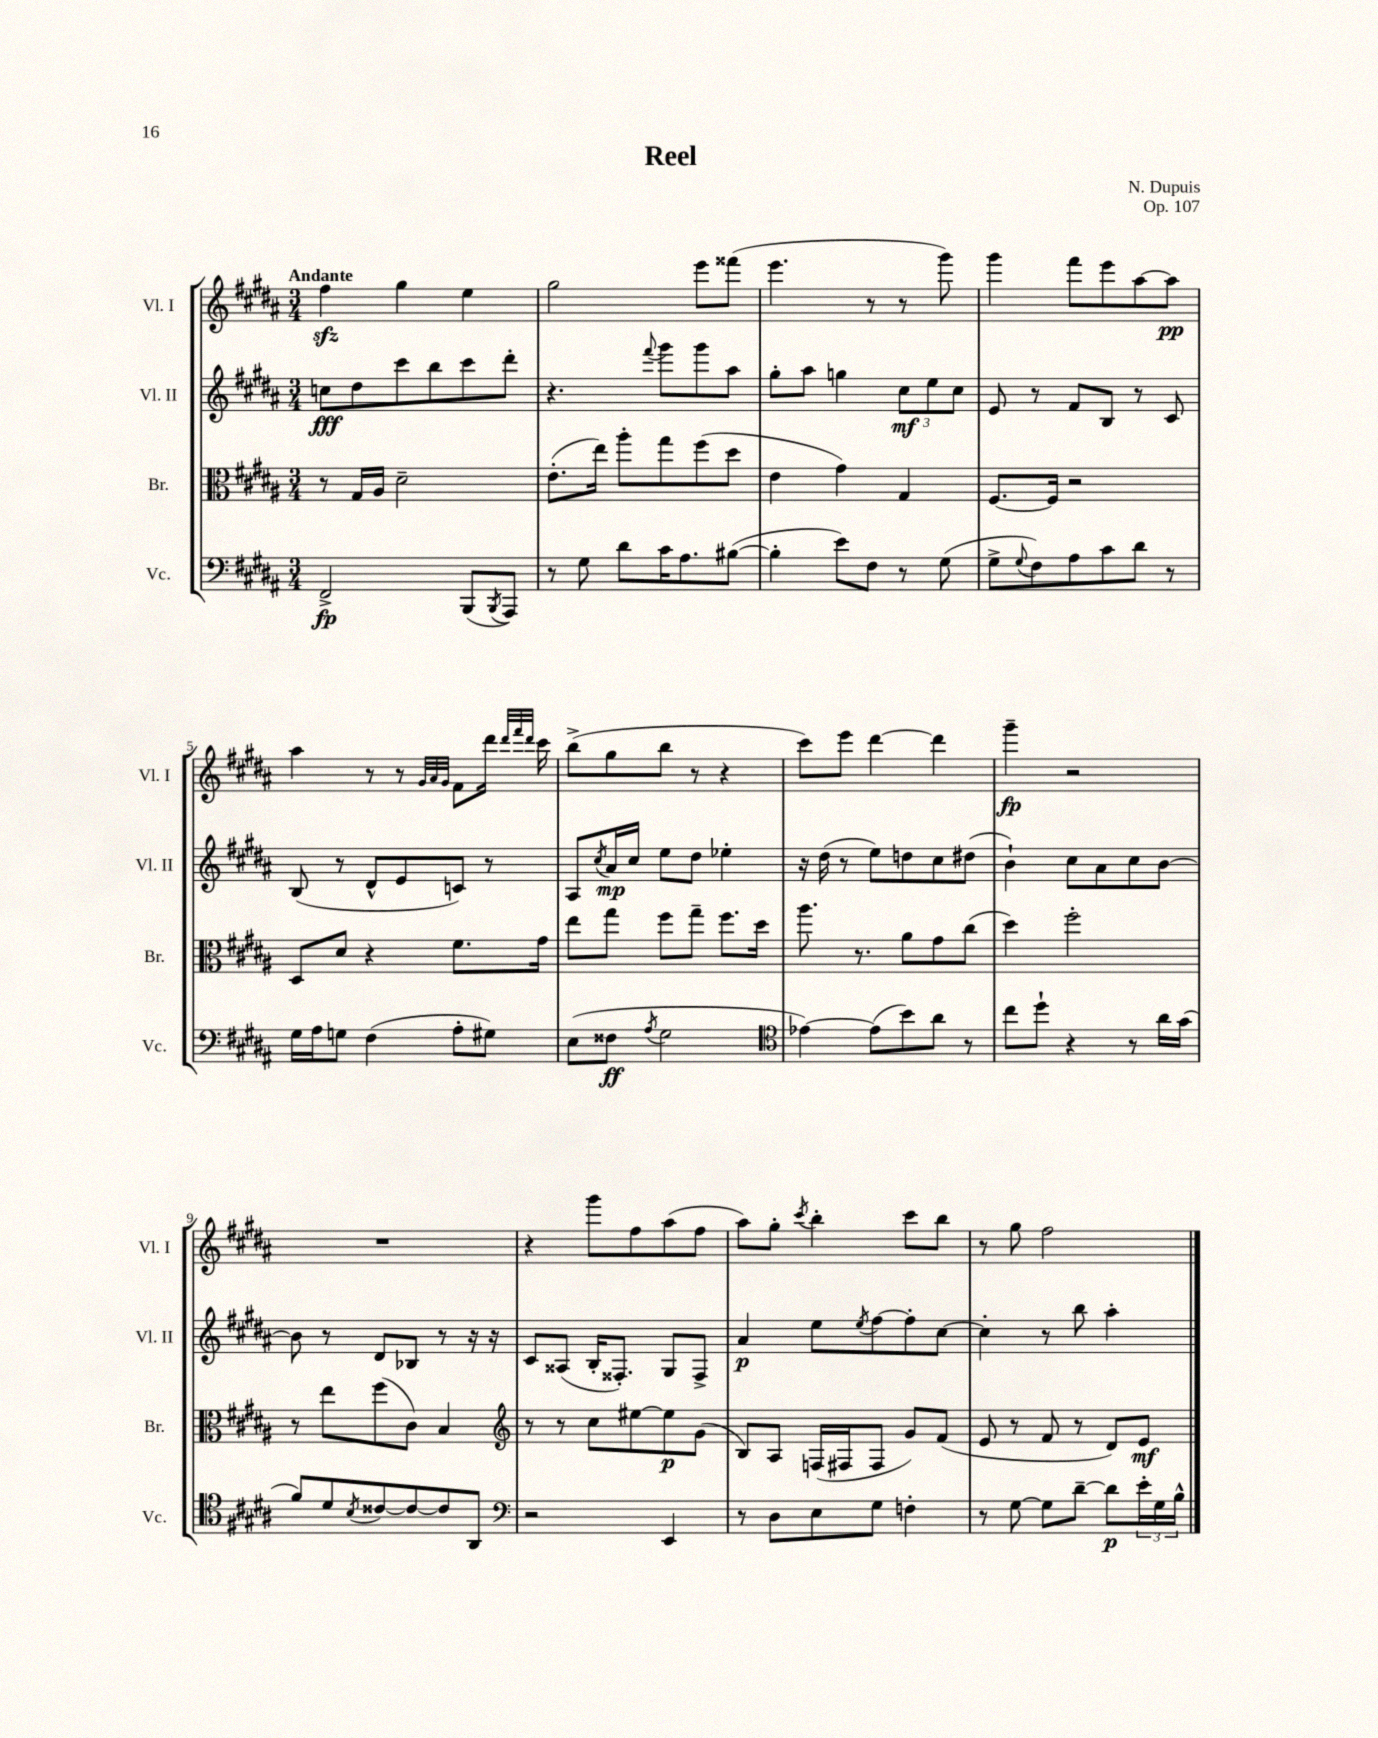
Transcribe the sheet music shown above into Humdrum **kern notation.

**kern	**dynam	**kern	**dynam	**kern	**dynam	**kern	**dynam
*part4	*part4	*part3	*part3	*part2	*part2	*part1	*part1
*staff4	*staff4	*staff3	*staff3	*staff2	*staff2	*staff1	*staff1
*I"Vc.	*	*I"Br.	*	*I"Vl. II	*	*I"Vl. I	*
*I'Vc.	*	*I'Br.	*	*I'Vl. II	*	*I'Vl. I	*
*clefF4	*	*clefC3	*	*clefG2	*	*clefG2	*
*k[f#c#g#d#a#]	*	*k[f#c#g#d#a#]	*	*k[f#c#g#d#a#]	*	*k[f#c#g#d#a#]	*
*M3/4	*	*M3/4	*	*M3/4	*	*M3/4	*
=1	=1	=1	=1	=1	=1	=1	=1
!	!	!	!	!	!	!LO:TX:a:B:t=Andante	!
2FF#^/	fp	8r	.	8ccn\L	fff	4ff#zz\	.
.	.	16G#/LL	.	8dd#\	.	.	.
.	.	16A#/JJ	.	.	.	.	.
.	.	2d#~\	.	8ccc#\	.	4gg#\	.
.	.	.	.	8bb\	.	.	.
(8BBB/L	.	.	.	8ccc#\	.	4ee\	.
8qBBB/	.	.	.	.	.	.	.
8AAA#/J)	.	.	.	8ddd#'\J	.	.	.
=2	=2	=2	=2	=2	=2	=2	=2
8r	.	(8.e'\L	.	4.r	.	2gg#\	.
8G#\	.	.	.	.	.	.	.
.	.	16ee\Jk)	.	.	.	.	.
8d#\L	.	8aa#'\L	.	.	.	.	.
.	.	.	.	8qqfff#/	.	.	.
16c#\K	.	8gg#\	.	8ggg#\L	.	.	.
8.A#\	.	.	.	.	.	.	.
.	.	(8ff#\	.	8ggg#\	.	8eee\L	.
([8B#X\J	.	8dd#\J	.	8aa#\J	.	(8fff##X\J	.
=3	=3	=3	=3	=3	=3	=3	=3
4B#'\]	.	4e\	.	8gg#'\L	.	4.eee\	.
.	.	.	.	8aa#\J	.	.	.
8e\L)	.	4g#\)	.	4ggn\	.	.	.
8F#\J	.	.	.	.	.	8r	.
8r	.	4G#/	.	12cc#\L	mf	8r	.
.	.	.	.	12ee\	.	.	.
(8G#\	.	.	.	.	.	8ggg#\)	.
.	.	.	.	12cc#\J	.	.	.
=4	=4	=4	=4	=4	=4	=4	=4
8G#^\L	.	[8.F#/L	.	8e/	.	4ggg#\	.
8qqG#/	.	.	.	.	.	.	.
8F#\)	.	.	.	8r	.	.	.
.	.	16F#/Jk]	.	.	.	.	.
8A#\	.	2r	.	8f#/L	.	8fff#\L	.
8c#\	.	.	.	8B/J	.	8eee\	.
8d#\J	.	.	.	8r	.	[8aa#\	.
8r	.	.	.	8c#/	.	8aa#\J]	pp
!!LO:LB:g=z
=5	=5	=5	=5	=5	=5	=5	=5
16G#\LL	.	8D#/L	.	(8B/	.	4aa#\	.
16A#\J	.	.	.	.	.	.	.
8Gn\J	.	8d#/J	.	8r	.	.	.
(4F#\	.	4r	.	8d#^^/L	.	8r	.
.	.	.	.	8e/	.	8r	.
.	.	.	.	.	.	32qqg#/LLL	.
.	.	.	.	.	.	32qqa#/	.
.	.	.	.	.	.	32qqg#/JJJ	.
8A#'\L	.	8.f#\L	.	8cn/J)	.	8f#\L	.
8G#X\J)	.	.	.	8r	.	16ddd#\Jk	.
.	.	.	.	.	.	32qqddd#/LLL	.
.	.	.	.	.	.	32qqfff#/	.
.	.	.	.	.	.	32qqddd#/JJJ	.
.	.	16g#\Jk	.	.	.	16ccc#\	.
=6	=6	=6	=6	=6	=6	=6	=6
(8E\L	.	8ee\L	.	8A#/L	.	(8bb^\L	.
.	.	.	.	8qcc#/	.	.	.
8F##X\J	ff	8gg#\J	.	16a#/L	mp	8gg#\	.
.	.	.	.	16cc#/JJ	.	.	.
8qA#/	.	.	.	.	.	.	.
2G#\	.	8ff#\L	.	8ee\L	.	8bb\J	.
.	.	8gg#~\J	.	8dd#\J	.	8r	.
.	.	8.ff#\L	.	4ee-X'\	.	4r	.
.	.	16dd#\Jk	.	.	.	.	.
=7	=7	=7	=7	=7	=7	=7	=7
*clefC4	*	*	*	*	*	*	*
[4e-X\)	.	8.aa#\	.	16r	.	8ccc#\L)	.
.	.	.	.	(16dd#\	.	.	.
.	.	.	.	8r	.	8eee\J	.
.	.	8.r	.	.	.	.	.
(8e-\L]	.	.	.	8ee\L)	.	[4ddd#\	.
8b\)	.	8a#\L	.	8ddn\	.	.	.
8a#\J	.	8g#\	.	8cc#\	.	4ddd#\]	.
8r	.	(8cc#\J	.	(8dd#X\J	.	.	.
=8	=8	=8	=8	=8	=8	=8	=8
8cc#\L	.	4dd#\)	.	4b`\)	.	4ggg#~\	fp
8dd#`\J	.	.	.	.	.	.	.
4r	.	2ff#'\	.	8cc#\L	.	2r	.
.	.	.	.	8a#\	.	.	.
8r	.	.	.	8cc#\	.	.	.
16a#\LL	.	.	.	[8b\J	.	.	.
(16g#\JJ	.	.	.	.	.	.	.
!!LO:LB:g=z
=9	=9	=9	=9	=9	=9	=9	=9
8f#/L)	.	8r	.	8b\]	.	2.r	.
8d#/	.	8ee\L	.	8r	.	.	.
8qB/	.	.	.	.	.	.	.
[8c##X/	.	(8ff#\	.	8d#/L	.	.	.
8c##/_	.	8c#\J)	.	8B-X/J	.	.	.
8c##/]	.	4B/	.	8r	.	.	.
8AA#/J	.	.	.	16r	.	.	.
.	.	.	.	16r	.	.	.
=10	=10	=10	=10	=10	=10	=10	=10
*clefF4	*	*clefG2	*	*	*	*	*
2r	.	8r	.	8c#/L	.	4r	.
.	.	8r	.	(8A##X/J	.	.	.
.	.	8cc#\L	.	16B'/KL	.	8ggg#\L	.
.	.	.	.	8.F##X'/J)	.	.	.
.	.	[8ee#X\	.	.	.	8ff#\	.
4EE/	.	8ee#\]	p	8G#/L	.	(8aa#\	.
.	.	(8g#\J	.	8F##^/J	.	8ff#\J	.
=11	=11	=11	=11	=11	=11	=11	=11
8r	.	8B/L)	.	4a#/	p	8aa#\L)	.
8D#\L	.	8A#/J	.	.	.	8gg#'\J	.
.	.	.	.	.	.	8qccc#/	.
8E\	.	(16Fn/LL	.	8ee\L	.	4bb'\	.
.	.	16F#X/J	.	.	.	.	.
.	.	.	.	8qee/	.	.	.
8G#\J	.	8F#/J	.	[8ff#\	.	.	.
4Fn'\	.	8g#/L)	.	8ff#'\]	.	8ccc#\L	.
.	.	(8f#/J	.	[8cc#\J	.	8bb\J	.
=12	=12	=12	=12	=12	=12	=12	=12
8r	.	8e/	.	4cc#'\]	.	8r	.
[8G#\	.	8r	.	.	.	8gg#\	.
8G#\L]	.	8f#/	.	8r	.	2ff#\	.
[8d#~\J	.	8r	.	8bb\	.	.	.
8d#\L]	p	8d#/L)	.	4aa#'\	.	.	.
24e'\L	.	8e/J	mf	.	.	.	.
24G#\	.	.	.	.	.	.	.
24B^^\JJ	.	.	.	.	.	.	.
==	==	==	==	==	==	==	==
*-	*-	*-	*-	*-	*-	*-	*-
